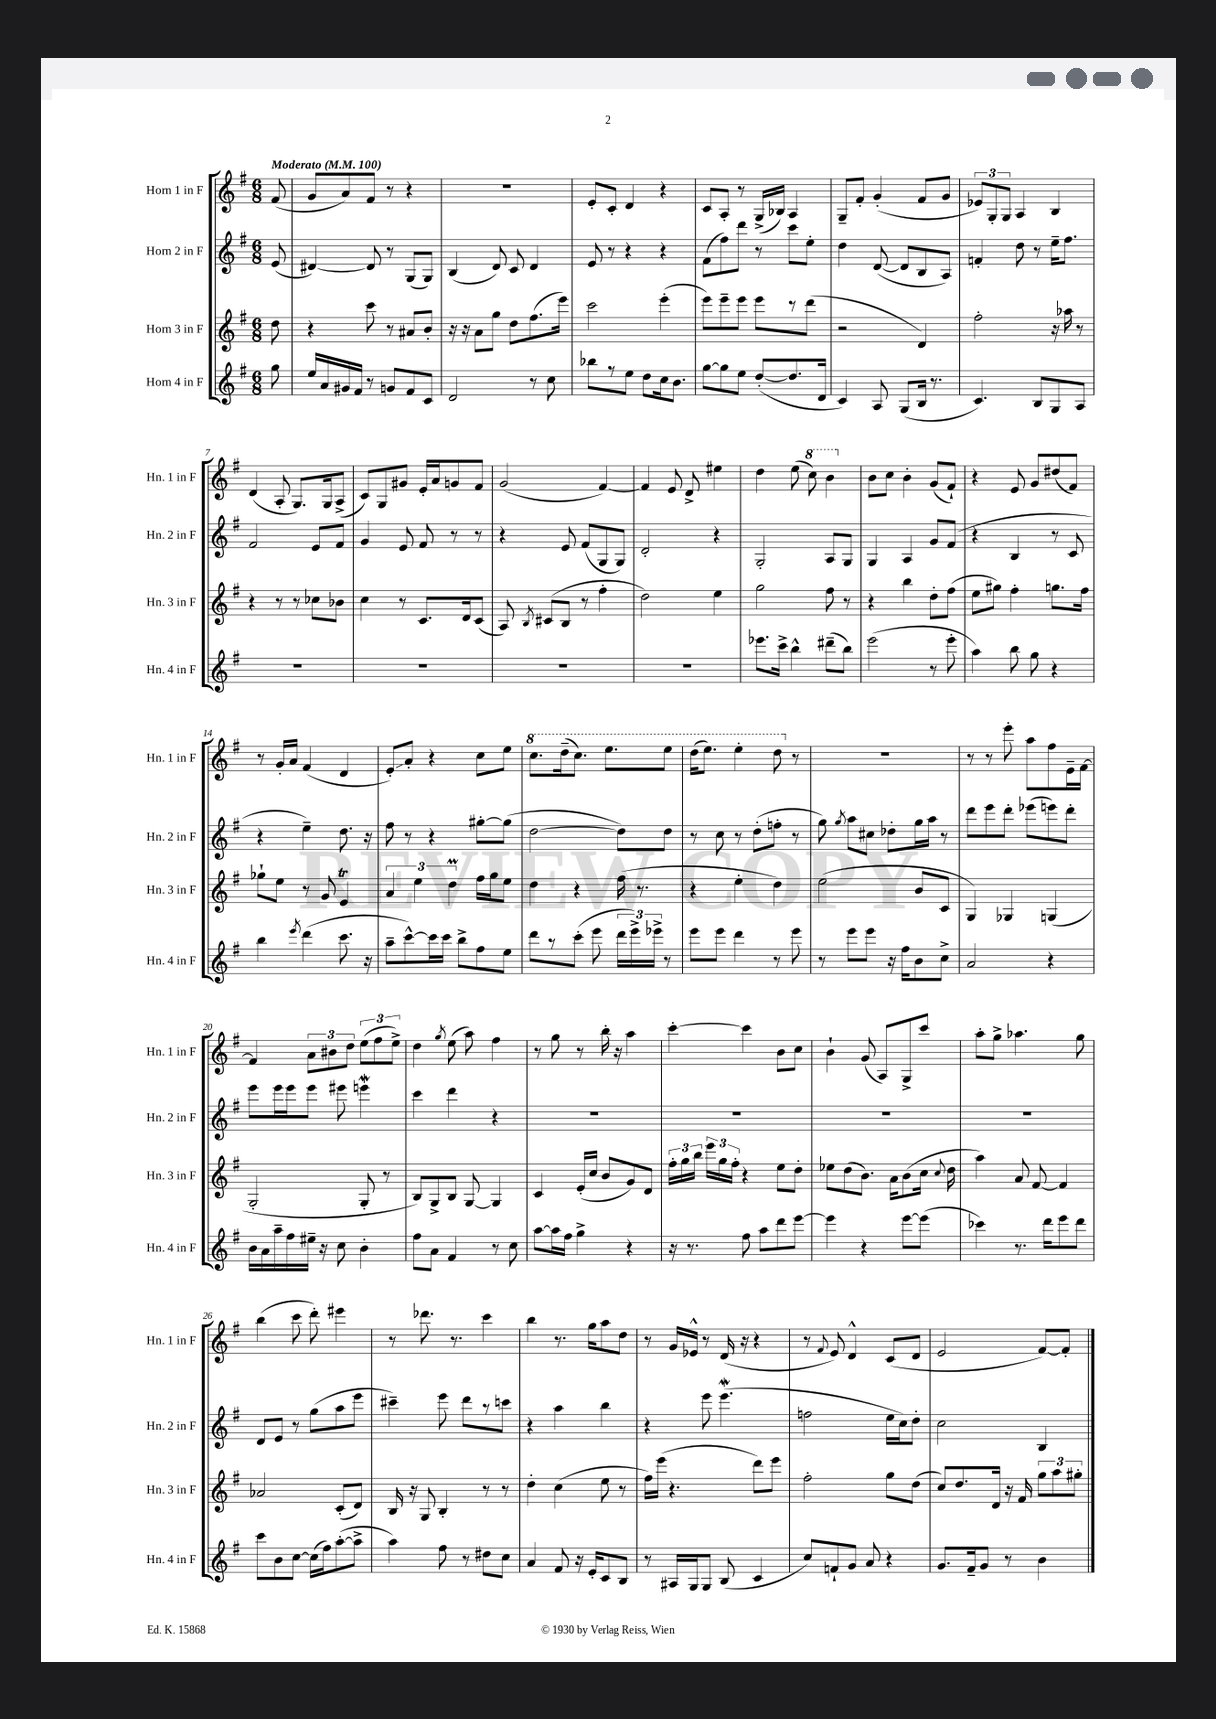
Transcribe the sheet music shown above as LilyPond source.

<<
\new StaffGroup <<
\new Staff = "s0" \with { instrumentName = "Horn 1 in F" shortInstrumentName = "Hn. 1 in F" } {
    \clef treble \key g \major \numericTimeSignature \time 6/8 \partial 8 \tempo "Moderato" 4 = 100
    \autoBeamOff fis'8( |
    g'8[ a'8) fis'8] r8 r4 |
    R2. |
    e'8[-. c'8]-. d'4 r4 |
    c'8[ a8]-. r8 g16[->( bes16]) a4 |
    g8[-- fis'8]-. g'4-.( fis'8[ g'8] |
    \tuplet 3/2 { ees'8[) g8-. g8] } a4 b4 |
    d'4( a8-. g8.[) g16 a8]->( |
    c'8[) g8 gis'8] e'16[-. a'16 g'8 fis'8] |
    g'2( fis'4~) |
    fis'4 e'8 d'8-> eis''4 |
    d''4 e''8( \ottava #1 c'''8) b''4 \ottava #0 |
    b'8[ c''8] b'4-. g'8[( fis'8]-!) |
    r4 e'8 g'8[ dis''8( fis'8]) |
    r8 g'16[-. a'16] fis'4( d'4 |
    e'8[-.\glissando) a'8]-. r4 c''8[ e''8] |
    \ottava #1 c'''8.[ d'''16--( c'''8.]) e'''8.[ e'''8] |
    d'''16[( e'''8.]) e'''4-. d'''8 \ottava #0 r8 |
    R2. |
    r8 r8 e'''8-. a''8[ fis''8 e'16-- fis'16]~ |
    fis'4 \tuplet 3/2 { a'8[ bis'8 d''8] } \tuplet 3/2 { e''8[( fis''8 e''8]->) } |
    d''4 \acciaccatura { g''8 } e''8( a''8) fis''4 |
    r8 g''8 r8 b''16-. r16 a''4 |
    c'''4~-. c'''4 b'8[ c''8] |
    b'4-! g'8( a8[) g8-> c'''8] |
    a''8[-. g''8]-> aes''4. g''8 |
    b''4( c'''8 d'''8-.) eis'''4 |
    r8 des'''8. r8. c'''4 |
    b''4 r8. g''16[ a''8 d''8] |
    r8 g'16[ ees'16]-^ r8 d'16( r16 r4 |
    r8 \appoggiatura { fis'8 } e'8) d'4-^ c'8[( d'8] |
    e'2 fis'8[~) fis'8]-. \bar "|." |
}
\new Staff = "s1" \with { instrumentName = "Horn 2 in F" shortInstrumentName = "Hn. 2 in F" } {
    \clef treble \key g \major \numericTimeSignature \time 6/8 \partial 8
    \autoBeamOff e'8( |
    dis'4~) dis'8 r8 g8[( g8]) |
    b4( d'8) c'8 d'4 |
    e'8 r8 r4 r4 |
    fis'8[( fis''8) d'''8] r8 c'''8[ e''8]-. |
    d''4 d'8~( d'8[ b8 a8]) |
    f'4-. d''8 r8 e''16[-- fis''8.] |
    fis'2 e'8[ fis'8] |
    g'4 e'8 fis'8 r8 r8 |
    r4 e'8 fis'8[( g8 g8]) |
    d'2-. r4 |
    g2-. a8[ g8] |
    g4 a4 g'8[ fis'8]( |
    r4 b4 r8 c'8 |
    r4 e''4--) d''8. r16 |
    fis''8 r8 r4 gis''8[~-. gis''8]( |
    d''2~ d''8[) d''8] |
    r8 c''8 r8 d''8[-.( f''8]-. r8 |
    g''8) \acciaccatura { g''8 } a''8[ cis''8] des''8[-. g''16 a''16] r8 |
    d'''8[ e'''8 d'''8]-. ees'''8[( e'''8) d'''8]-. |
    e'''8[ e'''16 e'''16 e'''8] eis'''8 e'''4\mordent |
    c'''4 d'''4 r4 |
    R2. |
    R2. |
    R2. |
    R2. |
    d'8[ e'8] r8 g''8[( a''8 e'''8] |
    cis'''4--) e'''8 d'''8[ r8 c'''8] |
    r4 a''4 b''4 |
    r4 e'''8 e'''4.\mordent( |
    f''2 e''16[ c''16) d''8]-. |
    c''2 b4 \bar "|." |
}
\new Staff = "s2" \with { instrumentName = "Horn 3 in F" shortInstrumentName = "Hn. 3 in F" } {
    \clef treble \key g \major \numericTimeSignature \time 6/8 \partial 8
    \autoBeamOff d''8 |
    r4 c'''8 r8 ais'8[ b'8]-. |
    r16 r16 a'8[ g''8] d''8[ fis''8.( e'''16]) |
    c'''2 e'''4-.( |
    e'''8[) e'''8-- e'''8] e'''8[ r8 d'''8]( |
    r2 d'4) |
    fis''2-. r16 aes''16 r8 |
    r4 r8 r8 ces''8[ bes'8] |
    c''4 r8 c'8.[ d'16 c'8]( |
    a8) \acciaccatura { b8 } cis'8[( b8] r8 fis''4-. |
    d''2) e''4 |
    g''2 fis''8 r8 |
    r4 b''4 d''8[-. fis''8]( |
    e''8[ gis''8]) fis''4-. g''8.[ fis''16] |
    ges''8[-! e''8] r8 g'8 e'4\trill |
    \tuplet 3/2 { a'4 e''4 d''4\prall } fis''16[ g''16 e''8] |
    d''4 r4 fis''16( r8. |
    r4 e''4-. d''4) |
    e''2( b'8[ c'8] |
    g4) ges4 g4( |
    g2-. g8-. r8 |
    b8[) g8-> b8] g8~ g4 |
    c'4 e'16[-.( c''16] b'8[ g'8) d'8] |
    \tuplet 3/2 { fis''16[-. g''16 b''16] } \tuplet 3/2 { e'''16[ g''16 fis''16]-. } r4 e''8[ d''8]-. |
    ees''8[ d''8( b'8.]) a'16[ b'8( c''16] \appoggiatura { c''8 } d''16 |
    a''4) a'8 fis'8~ fis'4 |
    aes'2 c'8[-.( d'8]) |
    b16 r16 g8 b4-. r8 r8 |
    d''4-. c''4( e''8 r8 |
    fis''16[) e'''16]( r4. d'''8[) e'''8] |
    fis''2-. g''8[ d''8]( |
    c''8[) d''8. d'16] r16 fis'16 \tuplet 3/2 { g''8[ a''8 gis''8]-. } \bar "|." |
}
\new Staff = "s3" \with { instrumentName = "Horn 4 in F" shortInstrumentName = "Hn. 4 in F" } {
    \clef treble \key g \major \numericTimeSignature \time 6/8 \partial 8
    \autoBeamOff g''8 |
    e''16[ a'16 gis'16 fis'16] r8 g'8[ fis'8 c'8] |
    d'2 r8 c''8 |
    bes''8[ r8 e''8] d''8[ c''16 b'8.] |
    g''8[~ g''8 e''8] d''8[~-.( d''8. d'16] |
    c'4) a8 g8[( b16] r8. |
    c'4.) b8[ g8 a8] |
    R2. |
    R2. |
    R2. |
    R2. |
    ees'''8.[ c'''16]-> b''4-^ dis'''8[--( b''8]) |
    e'''2( r8 e'''8-. |
    a''4) b''8 g''8 r4 |
    b''4 \acciaccatura { e'''8 } d'''4( c'''8. r16 |
    a''8[-- c'''8~-^) c'''16 c'''16] b''8[-> fis''8 e''8] |
    d'''8[ r8 c'''8]-.( e'''8 \tuplet 3/2 { d'''16[ e'''16->) ees'''16]-> } r8 |
    e'''8[ e'''8] d'''4 r8 e'''8 |
    r8 e'''8[ e'''8] r16 fis''16[ b'8 c''8]-> |
    a'2 r4 |
    b'16[ a'16 a''16-- fis''16 eis''16]-- r16 c''8 b'4-. |
    fis''8[ a'8] fis'4 r8 c''8 |
    a''8[~ a''16 fis''16] g''4-> r4 |
    r16 r8. fis''8 a''8[ d'''8 e'''8]~ |
    e'''4 r4 e'''8[~ e'''8]( |
    ces'''4) r8. d'''16[ e'''8 d'''8] |
    c'''8[ b'8 c''8]~ c''16[( fis''16) a''8~-.( a''8]-> |
    a''4) fis''8 r8 dis''8[ c''8] |
    a'4 fis'8 r16 e'16[-. c'8 b8] |
    r8 ais16[ g16 g8] b8( c'4 |
    c''8[) f'8-! g'8] a'8 r4 |
    g'8.[ fis'16-- g'8] r8 b'4 \bar "|." |
}
>>
>>
